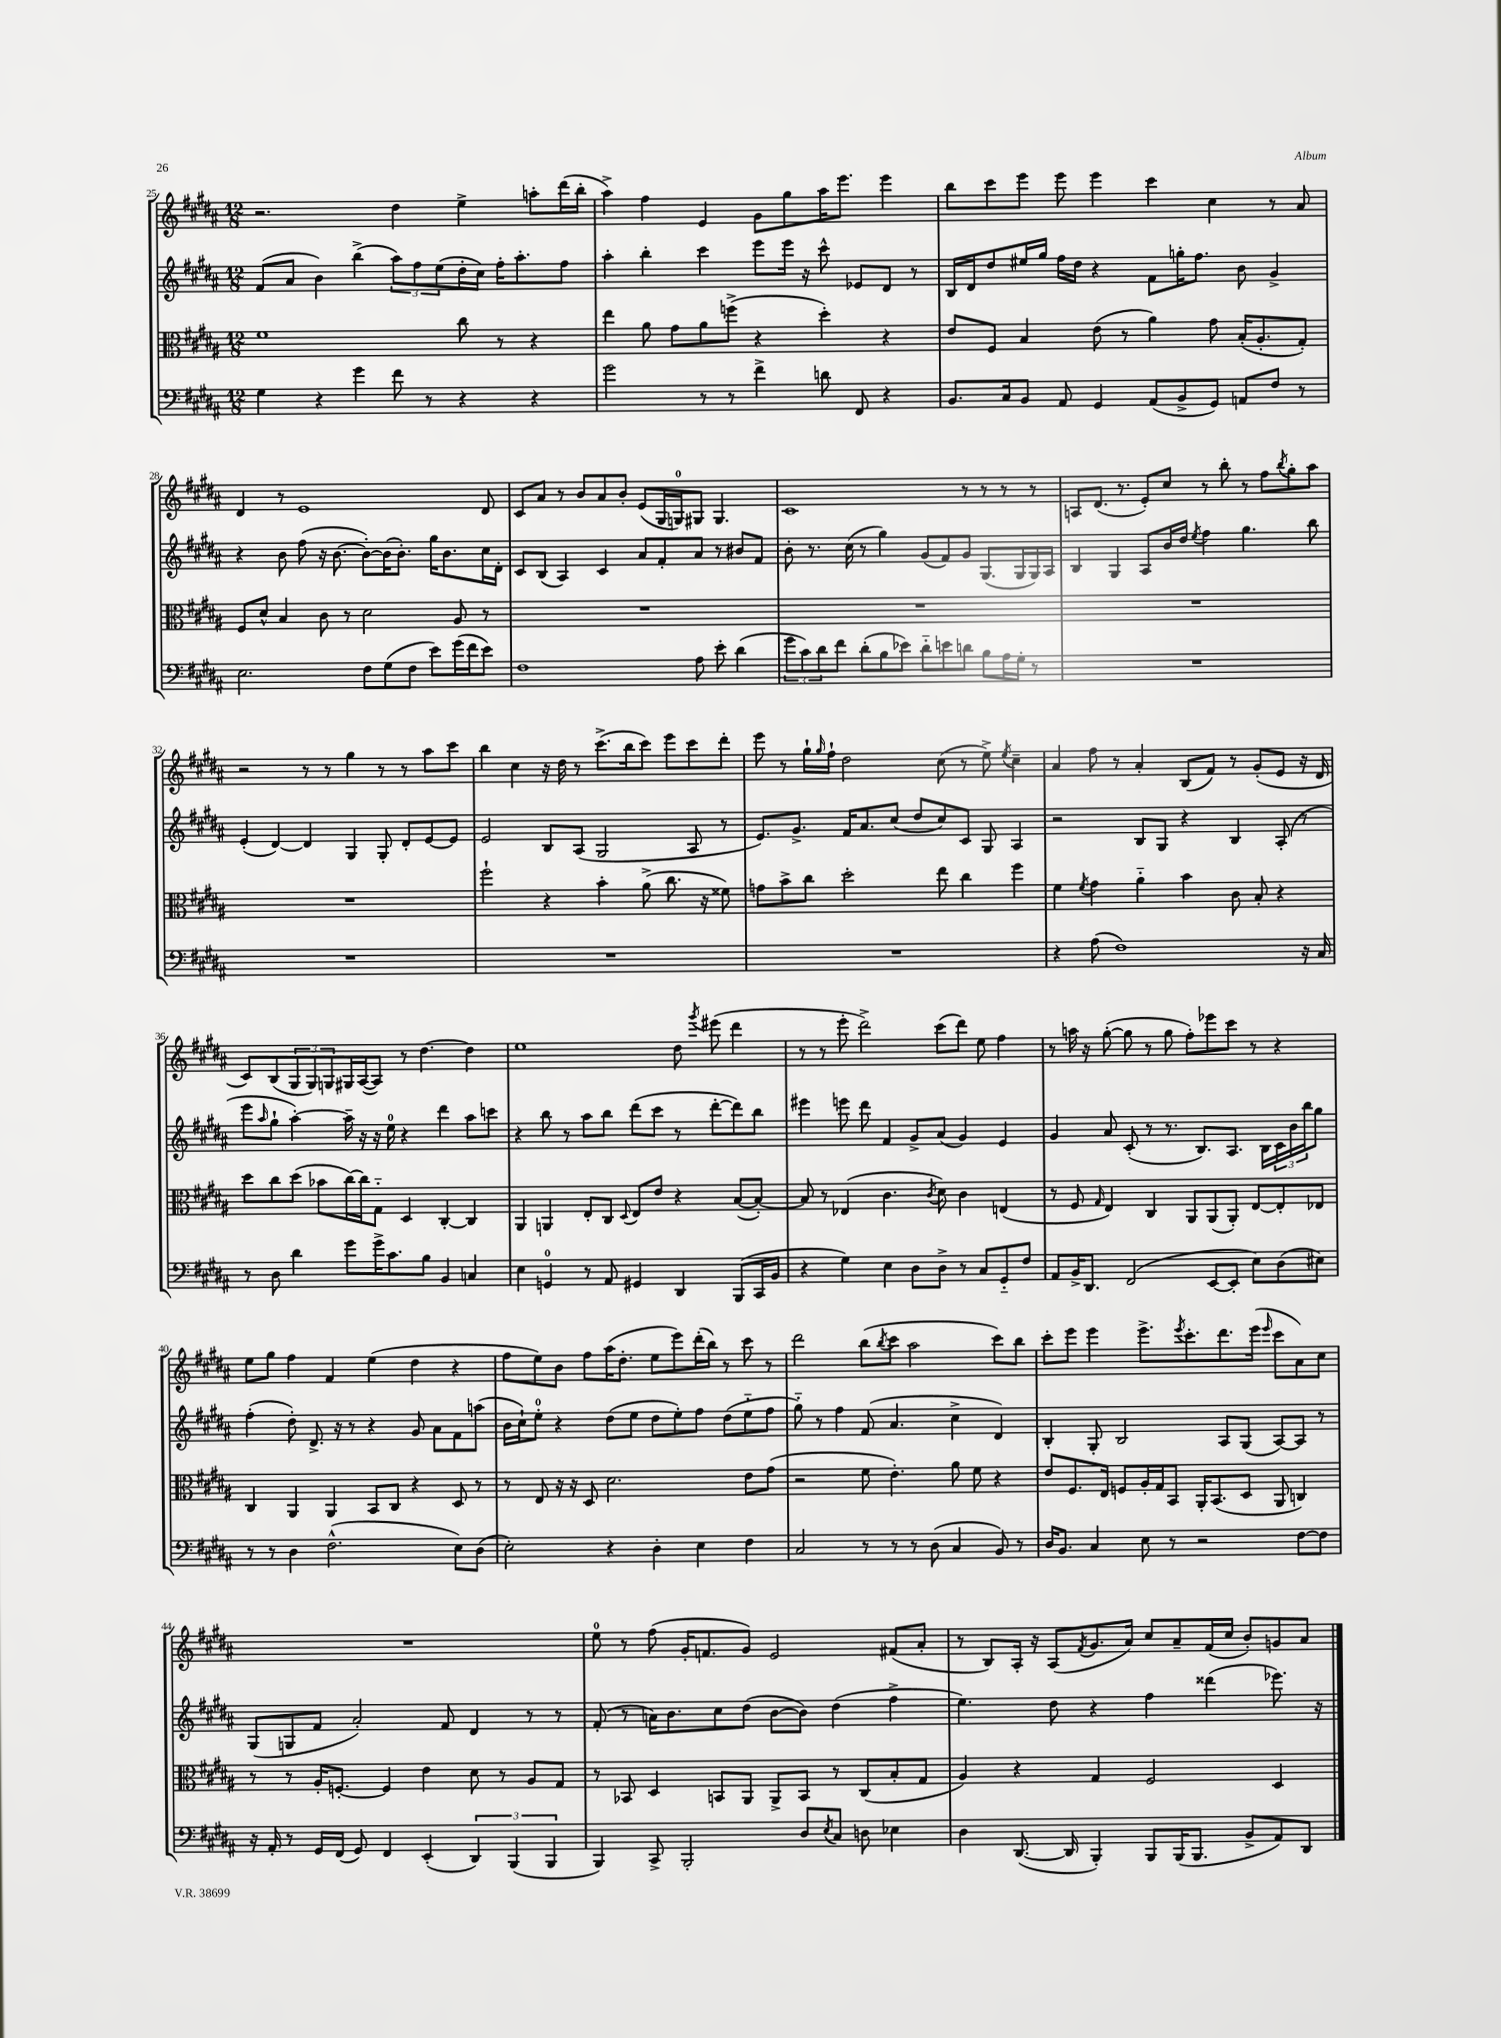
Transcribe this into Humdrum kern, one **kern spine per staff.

**kern	**kern	**kern	**kern
*staff4	*staff3	*staff2	*staff1
*clefF4	*clefC3	*clefG2	*clefG2
*k[f#c#g#d#a#]	*k[f#c#g#d#a#]	*k[f#c#g#d#a#]	*k[f#c#g#d#a#]
*M12/8	*M12/8	*M12/8	*M12/8
4G#	1f#	(8f#	2.r
.	.	8a#	.
4r	.	4b)	.
4g#	.	(4bb^	.
8f#	.	12aa#)	4dd#
.	.	12ff#	.
8r	.	.	.
.	.	(12ee	.
4r	8cc#	16dd#'	4ee^
.	.	16cc#)	.
.	8r	16ff#'	.
.	.	8.aa#'	.
4r	4r	.	8aa'
.	.	8ff#	(16ddd#
.	.	.	16bb'
=	=	=	=
2g#	4ee	4aa#'	4aa#^)
.	8a#	4bb'	4ff#
.	8g#	.	.
8r	8a#	4ccc#	4e
8r	(8ff^	.	.
4f#^	4r	8eee	8g#
.	.	16eee	8gg#
.	.	16r	.
8d	4dd#')	8ccc#^^	16aa#
.	.	.	8.eee
8FF#	.	8e-	.
4r	4r	8d#	4eee
.	.	8r	.
=	=	=	=
8.BB	8e	16B	8bb
.	.	16d#	.
.	8F#	8dd#	8ccc#
16C#	.	.	.
8BB	4B	16ee#	8eee
.	.	16gg#	.
8AA#	.	16ff#	8eee
.	.	16dd#	.
4GG#	(8e	4r	4eee
.	8r	.	.
(8AA#	4a#)	8f#	4ccc#
8BB^	.	16gg'	.
.	.	8.ff#	.
8GG#)	8g#	.	4cc#
8AA	(16B'	8b	.
.	8.A#'	.	.
8F#	.	4g#^	8r
8r	8G#')	.	8a#
=	=	=	=
2.E	8F#	4r	4d#
.	8d#^^	.	.
.	4B	8b	8r
.	.	(8ff#	1e
.	8c#	16r	.
.	.	[8.b	.
.	8r	.	.
8F#	2d#	8b'_)	.
(8G#	.	(16b]	.
.	.	8.b')	.
8F#	.	.	.
8e)	.	16gg#	.
.	.	8.b	.
(16g#	8A#	.	.
16f#	.	.	.
8e)	8r	16cc#	8d#
.	.	16d#'	.
=	=	=	=
1F#	1.r	8c#	8c#
.	.	(8B	8a#
.	.	4A#)	8r
.	.	.	8b
.	.	4c#	8a#
.	.	.	8b'
.	.	8a#	(8e
.	.	8f#'	16G#
.	.	.	16G)
8A#	.	8a#	8G#
8e'	.	8r	4.G#
(4d#	.	8b#	.
.	.	8f#	.
=	=	=	=
12g#	1.r	8b'	1c#
12c#)	.	.	.
.	.	8.r	.
12d#	.	.	.
8f#	.	.	.
.	.	(16cc#	.
(8d#'	.	8r	.
8B	.	4gg#)	.
8e-)	.	.	.
8d#'~	.	(8g#	.
8e	.	8f#)	.
8d	.	8g#	8r
8B	.	(8.G#	8r
16A#	.	.	8r
16G#'	.	16G#	.
8r	.	16G#)	8r
.	.	16A#	.
=	=	=	=
1.r	1.r	4B	8A
.	.	.	(8.d#
.	.	4G#	.
.	.	.	8.r
.	.	8A#	8e')
.	.	16b	8cc#
.	.	16dd#	.
.	.	8qee	.
.	.	4ff#	8r
.	.	.	8bb'
.	.	4.gg#	8r
.	.	.	8ff#
.	.	.	8qbb
.	.	.	8gg#'
.	.	8bb	8aa#
=	=	=	=
1.r	1.r	(4e'	2r
.	.	[4d#)	.
.	.	4d#]	8r
.	.	.	8r
.	.	4G#	4gg#
.	.	8G#'	8r
.	.	8d#'	8r
.	.	[8e	8aa#
.	.	8e]	8ccc#
=	=	=	=
1.r	2ff#`	2e	4bb
.	.	.	4cc#
.	4r	8B	16r
.	.	.	16dd#
.	.	(8A#	8r
.	4b'	2G#	(8.ccc#^
.	.	.	16bb
.	(8a#^	.	8ccc#)
.	8.cc#	.	8eee
.	.	8A#	8ccc#
.	16r	.	.
.	8f##)	8r	8ddd#'
=	=	=	=
1.r	8g	8.e)	8eee
.	8b^	.	8r
.	.	8.g#^	.
.	8cc#	.	16gg#`
.	.	.	16qqgg#
.	.	.	16ff#`
.	2dd#'	16f#	2dd#
.	.	8.a#	.
.	.	(8cc#	.
.	.	8dd#	.
.	8ee	8cc#)	(8cc#
.	4cc#	8c#	8r
.	.	8G#	8ee^)
.	.	.	8qee
.	4ff#	4A#	4cc#~
=	=	=	=
4r	4f#	2r	4a#
.	8qf#	.	.
(8A#	4g#	.	8ff#
1F#)	.	.	8r
.	4a#'~	8B	4a#'
.	.	8G#	.
.	4b	4r	(8B
.	.	.	8f#)
.	8c#	4B	8r
.	8B'	.	(8g#'
.	4r	(8A#'	8e
16r	.	8r	16r
16C#	.	.	16d#
=	=	=	=
8r	8dd#	8eee	8c#)
.	.	16qqaa#	.
8D#	8cc#	8gg#`	(8B
4d#	(8dd#	[4aa#')	12G#
.	.	.	12G#)
.	8b-	.	.
.	.	.	12G
8g#	[16cc#)	16aa#~]	16G#
.	16cc#]	16r	([16A#
16g#^	8G#'~	16r	8A#])
8.c#	.	16ee	.
.	4D#	4r	8r
8B	.	.	[4.dd#
4BB	[4C#'	4ddd#	.
4C	4C#]	8aa#	4dd#]
.	.	8ccc	.
=	=	=	=
4E	4AA#	4r	1ee
4GG	4AA	8bb	.
.	.	8r	.
8r	8E'	8aa#	.
8AA#	8C#	8bb	.
.	8qqD#	.	.
4GG#	8E	(8ddd#	.
.	8e	8ccc#	.
4DD#	4r	8r	8dd#
.	.	.	8qggg#
.	.	[8ddd#'	(8eee#
(8BBB	([8B	8ddd#])	4ddd#
16CC#	8B'_)	8bb	.
16BB	.	.	.
=	=	=	=
4r	8B]	4eee#	8r
.	8r	.	8r
4G#)	(4E-	8eee	8eee'
.	.	8ddd#	2ddd#^)
4E	4.c#	4f#	.
8D#	.	8g#^	.
.	8qc#	.	.
8D#^	8d#)	(8a#	(8ccc#
8r	4c#	4g#)	8ddd#)
8C#	.	.	8ee
8GG#'~	(4E	4e	4ff#
8F#	.	.	.
=	=	=	=
8AA#	8r	4g#	8r
16BB^	8F#	.	16aa
8.DD#	.	.	16r
.	16qqG#	.	.
.	4E)	8a#	([8gg#'
(2FF#	.	(8c#'	8gg#]
.	4C#	8r	8r
.	.	8.r	8gg#
.	8AA#	.	8ff#')
.	.	8.B)	.
[8EE	(8AA#	.	8eee-
8EE']	8AA#')	8.A#	8ccc#
8E)	[8E	.	8r
.	.	16B	.
(8D#	8E']	24c#	4r
.	.	24b	.
.	.	24bb	.
8E#)	8E-	8gg#	.
=	=	=	=
8r	4C#	(4ff#'	8ee
8r	.	.	8gg#
4D#	4AA#	8dd#')	4ff#
.	.	8.d#^	.
(2.F#^^	4AA#	.	4f#
.	.	16r	.
.	.	8r	.
.	8BB	4r	(4ee
.	8C#	.	.
.	4r	8g#	4dd#
.	.	8a#	.
8E)	8D#	8f#	4r
(8D#	8r	(8aa	.
=	=	=	=
2E')	8r	16b	8ff#
.	.	16cc#`)	.
.	8E	8ee'	8ee)
.	16r	4r	8b
.	16r	.	.
.	8D#	.	8ff#
4r	2.d#	(8dd#	(16aa#
.	.	.	8.dd#'
.	.	8ee	.
4D#'	.	8dd#	8ee
.	.	8ee')	8eee)
4E	.	8ff#	(16ddd#'
.	.	.	16bb)
.	.	(8dd#	8r
4F#	8e	8ee'~	8ccc#
.	(8g#	8ff#	8r
=	=	=	=
2C#	2r	8gg#'~)	2ddd#
.	.	8r	.
.	.	4ff#	.
8r	8f#	(8f#	(8bb
.	.	.	8qbb
8r	4.e')	4.a#	8ccc#
8r	.	.	2aa#
(8D#	.	.	.
4C#	8a#	4cc#^	.
.	8f#	.	.
8BB)	4r	4d#)	8ccc#)
8r	.	.	8bb
=	=	=	=
16D#	8e	4B'	8ccc#'
8.BB	.	.	.
.	8.F#	.	8eee
4C#	.	8G#'	4eee
.	16E	.	.
.	8F	2B	.
8E	16A#'	.	8.eee^
.	16G#	.	.
8r	8BB	.	.
.	.	.	8qeee
.	.	.	8.ccc#'
2r	16AA#'	.	.
.	(8.BB	.	.
.	.	8A#	8.ddd#
.	8D#	(8G#	.
.	.	.	(16eee
.	.	.	16qqeee
.	8AA#	[8A#)	8ccc#
[8F#	4C)	8A#]	8a#)
8F#]	.	8r	8cc#
=	=	=	=
16r	8r	(8G#	1.r
16AA#'	.	.	.
8r	8r	8G	.
16GG#	16A#'	8f#	.
(16FF#	[8.F'	.	.
8GG#)	.	2a#')	.
4FF#	4F]	.	.
(4EE'	4e	.	.
.	.	8f#	.
6DD#)	8d#	4d#	.
.	8r	.	.
(6BBB	.	.	.
.	8A#	8r	.
6BBB	.	.	.
.	8G#	8r	.
=	=	=	=
4BBB)	8r	(8f#'	8ee
.	8BB-	8r	8r
8CC#^	4D#	16a)	(8ff#
.	.	8.b	.
2BBB'	.	.	16g#'
.	.	.	8.f
.	8BB	8cc#	.
.	8AA#	(8dd#	8g#)
.	8AA#^	[8b	2e
8D#	8BB	8b])	.
8qE	.	.	.
8C#	8r	(4dd#	.
8D	(8C#	.	.
4E-	8B'	4ff#^	(8f#
.	8G#	.	8a#'
=	=	=	=
4D#	4A#)	4.ee)	8r
.	.	.	8B)
([8.DD#	4r	.	16A#'
.	.	.	16r
.	.	8dd#	(8A#
16DD#]	.	.	.
.	.	.	8qf#
4BBB')	4G#	4r	8.g#
.	.	.	16a#)
8BBB	2F#	4ff#	8cc#
(16BBB	.	.	8a#~
8.BBB	.	.	.
.	.	(4ddd##	(16f#
.	.	.	16cc#
8BB^	.	.	8b')
8AA#)	4D#	8.eee-)	8g
8DD#	.	.	8a#
.	.	16r	.
==	==	==	==
*-	*-	*-	*-
